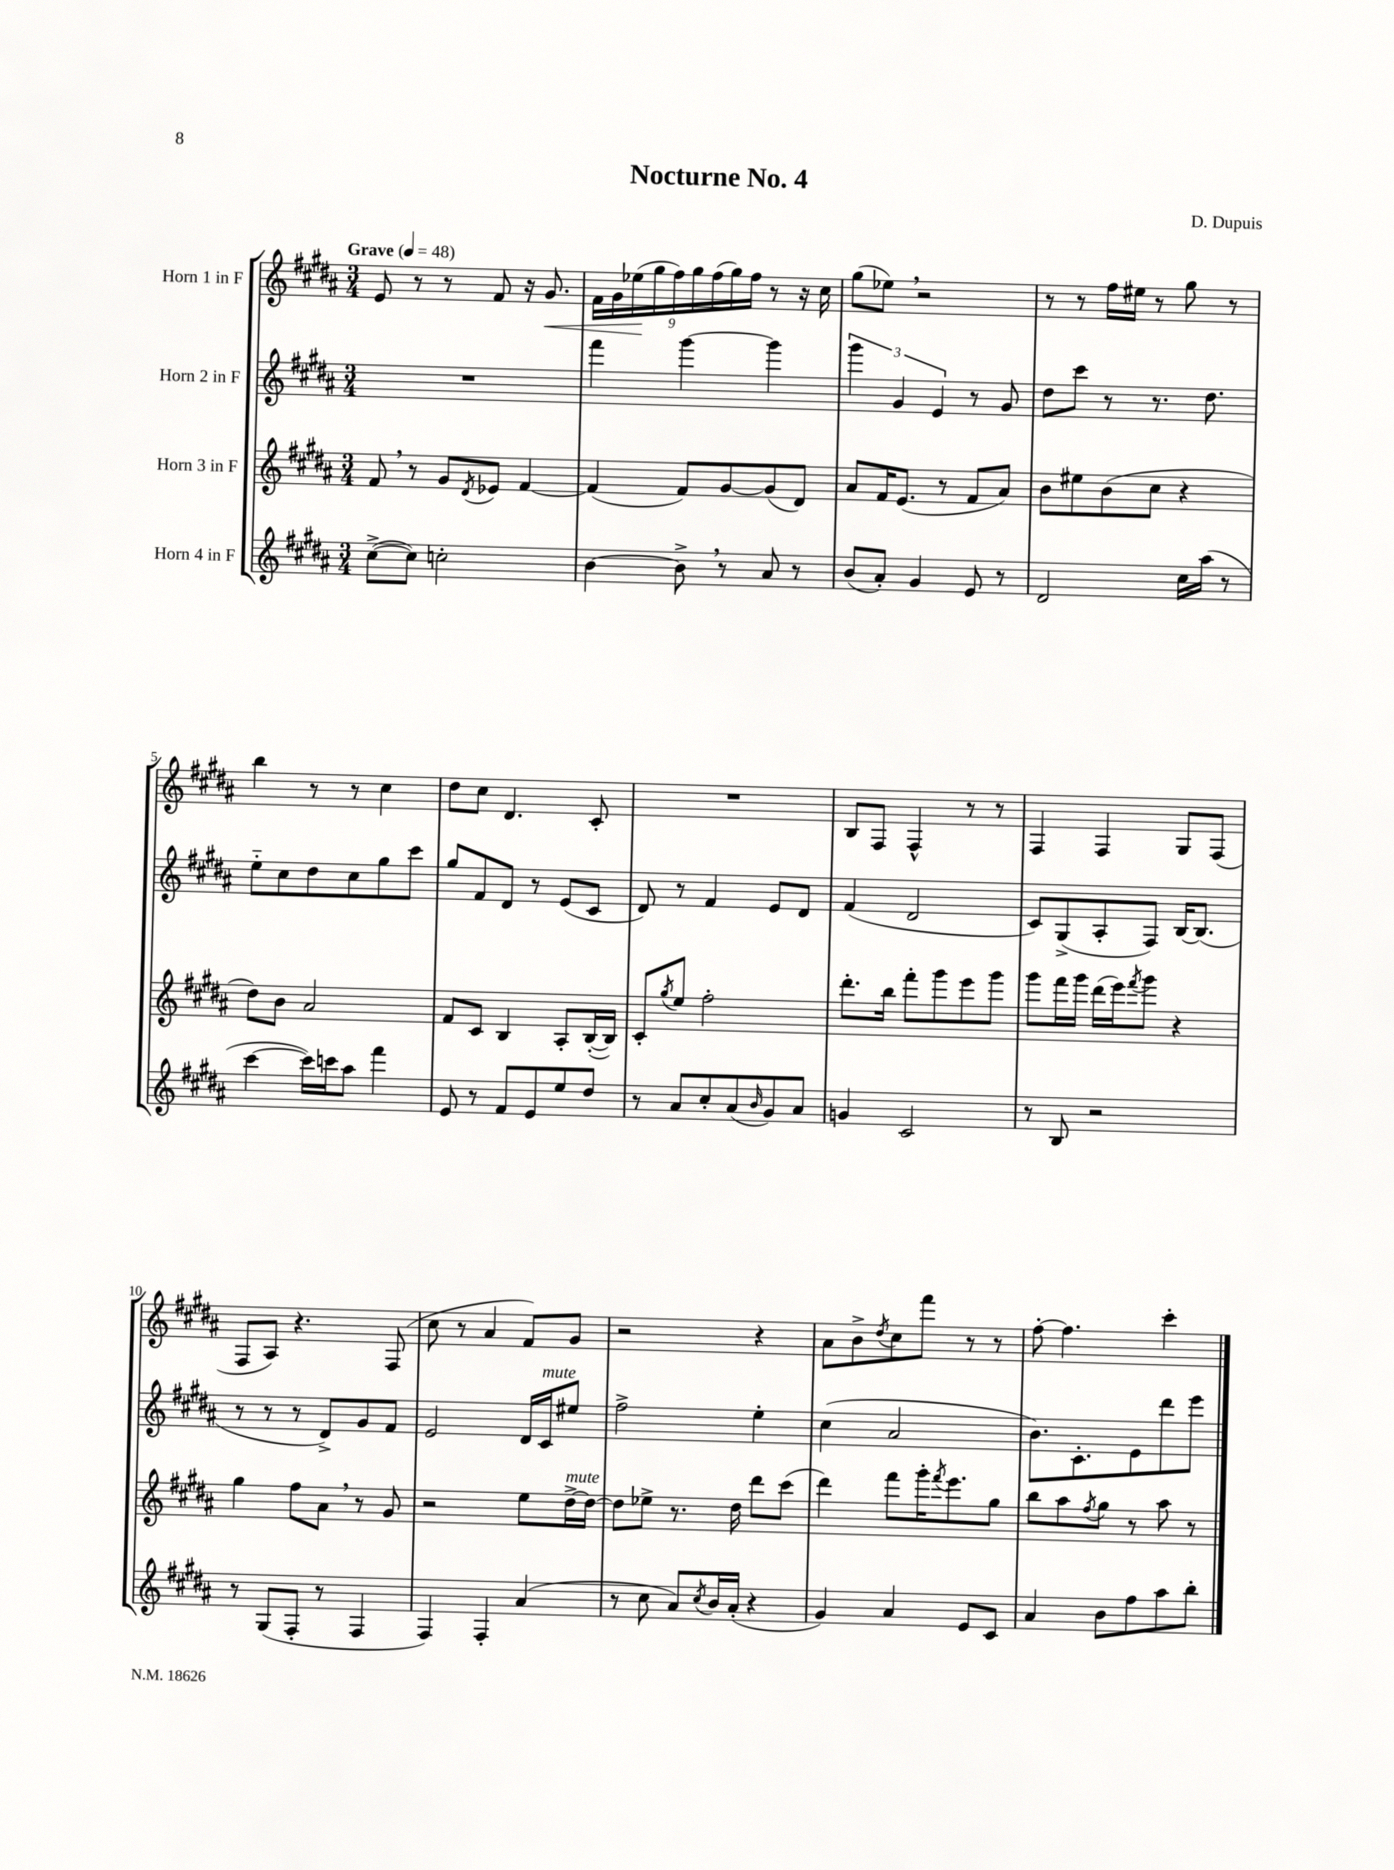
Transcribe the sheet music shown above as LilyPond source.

\header { title = "Nocturne No. 4" composer = "D. Dupuis" }
<<
\new StaffGroup <<
\new Staff = "s0" \with { instrumentName = "Horn 1 in F" } {
    \clef treble \key b \major \numericTimeSignature \time 3/4 \tempo "Grave" 4 = 48
    e'8 r8 r8 fis'8 r16 gis'8.\< |
    \tuplet 9/8 { fis'16 gis'16 ees''16\!( gis''16 fis''16) gis''16 fis''16( gis''16) fis''16 } r8 r16 cis''16 |
    gis''8( ees''8) \breathe r2 |
    r8 r8 fis''16 eis''16 r8 gis''8 r8 |
    b''4 r8 r8 cis''4 |
    dis''8 cis''8 dis'4. cis'8-. |
    R2. |
    b8 fis8 fis4-^ r8 r8 |
    fis4 fis4 gis8 fis8( |
    fis8 ais8) r4. fis8( |
    cis''8 r8 ais'4 fis'8) gis'8 |
    r2 r4 |
    ais'8 b'8-> \acciaccatura { dis''8 } cis''8 fis'''8 r8 r8 |
    fis''8~-. fis''4. cis'''4-. \bar "|." |
}
\new Staff = "s1" \with { instrumentName = "Horn 2 in F" } {
    \clef treble \key b \major \numericTimeSignature \time 3/4
    R2. |
    fis'''4 gis'''4~ gis'''4 |
    \tuplet 3/2 { gis'''4 gis'4 e'4 } r8 gis'8 |
    dis''8 cis'''8 r8 r8. dis''8. |
    e''8-_ cis''8 dis''8 cis''8 gis''8 cis'''8 |
    gis''8 fis'8 dis'8 r8 e'8( cis'8 |
    dis'8) r8 fis'4 e'8 dis'8 |
    fis'4( dis'2 |
    cis'8) gis8->( ais8-. fis8) b16~ b8.( |
    r8 r8 r8 dis'8->) gis'8 fis'8 |
    e'2 dis'16 cis'16^\markup { \italic "mute" } eis''8 |
    fis''2-> e''4-. |
    cis''4( ais'2 |
    b'8.) cis'8.-. e'8 dis'''8 e'''8 \bar "|." |
}
\new Staff = "s2" \with { instrumentName = "Horn 3 in F" } {
    \clef treble \key b \major \numericTimeSignature \time 3/4
    fis'8 \breathe r8 gis'8 \acciaccatura { dis'8 } ees'8 fis'4~ |
    fis'4( fis'8) gis'8~ gis'8( dis'8) |
    ais'8 fis'16 e'8.( r8 fis'8 ais'8) |
    b'8 eis''8 b'8( cis''8 r4 |
    dis''8) b'8 ais'2 |
    fis'8 cis'8 b4 ais8-. b16~-.( b16) |
    cis'8-. \acciaccatura { gis''8 } e''8 fis''2-. |
    dis'''8.-. b''16 fis'''8-. gis'''8 e'''8 gis'''8 |
    gis'''8 fis'''16 gis'''16 dis'''16( e'''16) \acciaccatura { fis'''8 } gis'''8 r4 |
    gis''4 fis''8 ais'8 \breathe r8 gis'8 |
    r2 e''8 dis''16~->^\markup { \italic "mute" } dis''16~ |
    dis''8 ees''8-> r8. dis''16 dis'''8 cis'''8( |
    dis'''4) fis'''8 gis'''16-. \acciaccatura { fis'''8 } e'''8. gis''8 |
    b''8 ais''8 \acciaccatura { fis''8 } gis''8 r8 ais''8 r8 \bar "|." |
}
\new Staff = "s3" \with { instrumentName = "Horn 4 in F" } {
    \clef treble \key b \major \numericTimeSignature \time 3/4
    cis''8~->( cis''8) c''2-. |
    b'4~ b'8-> \breathe r8 ais'8 r8 |
    b'8( ais'8-.) gis'4 e'8 r8 |
    dis'2 cis''16 ais''16( r8 |
    cis'''4~ cis'''16) c'''16 ais''8 fis'''4 |
    e'8 r8 fis'8 e'8 e''8 dis''8 |
    r8 ais'8 cis''8-. ais'8( \grace { b'16 } gis'8) ais'8 |
    g'4 cis'2 |
    r8 b8 r2 |
    r8 gis8( fis8-. r8 fis4 |
    fis4) fis4-. ais'4( |
    r8 cis''8 ais'8) \acciaccatura { cis''8 } b'16 ais'16-.( r4 |
    gis'4) ais'4 e'8 cis'8 |
    ais'4 b'8 fis''8 ais''8 b''8-. \bar "|." |
}
>>
>>
